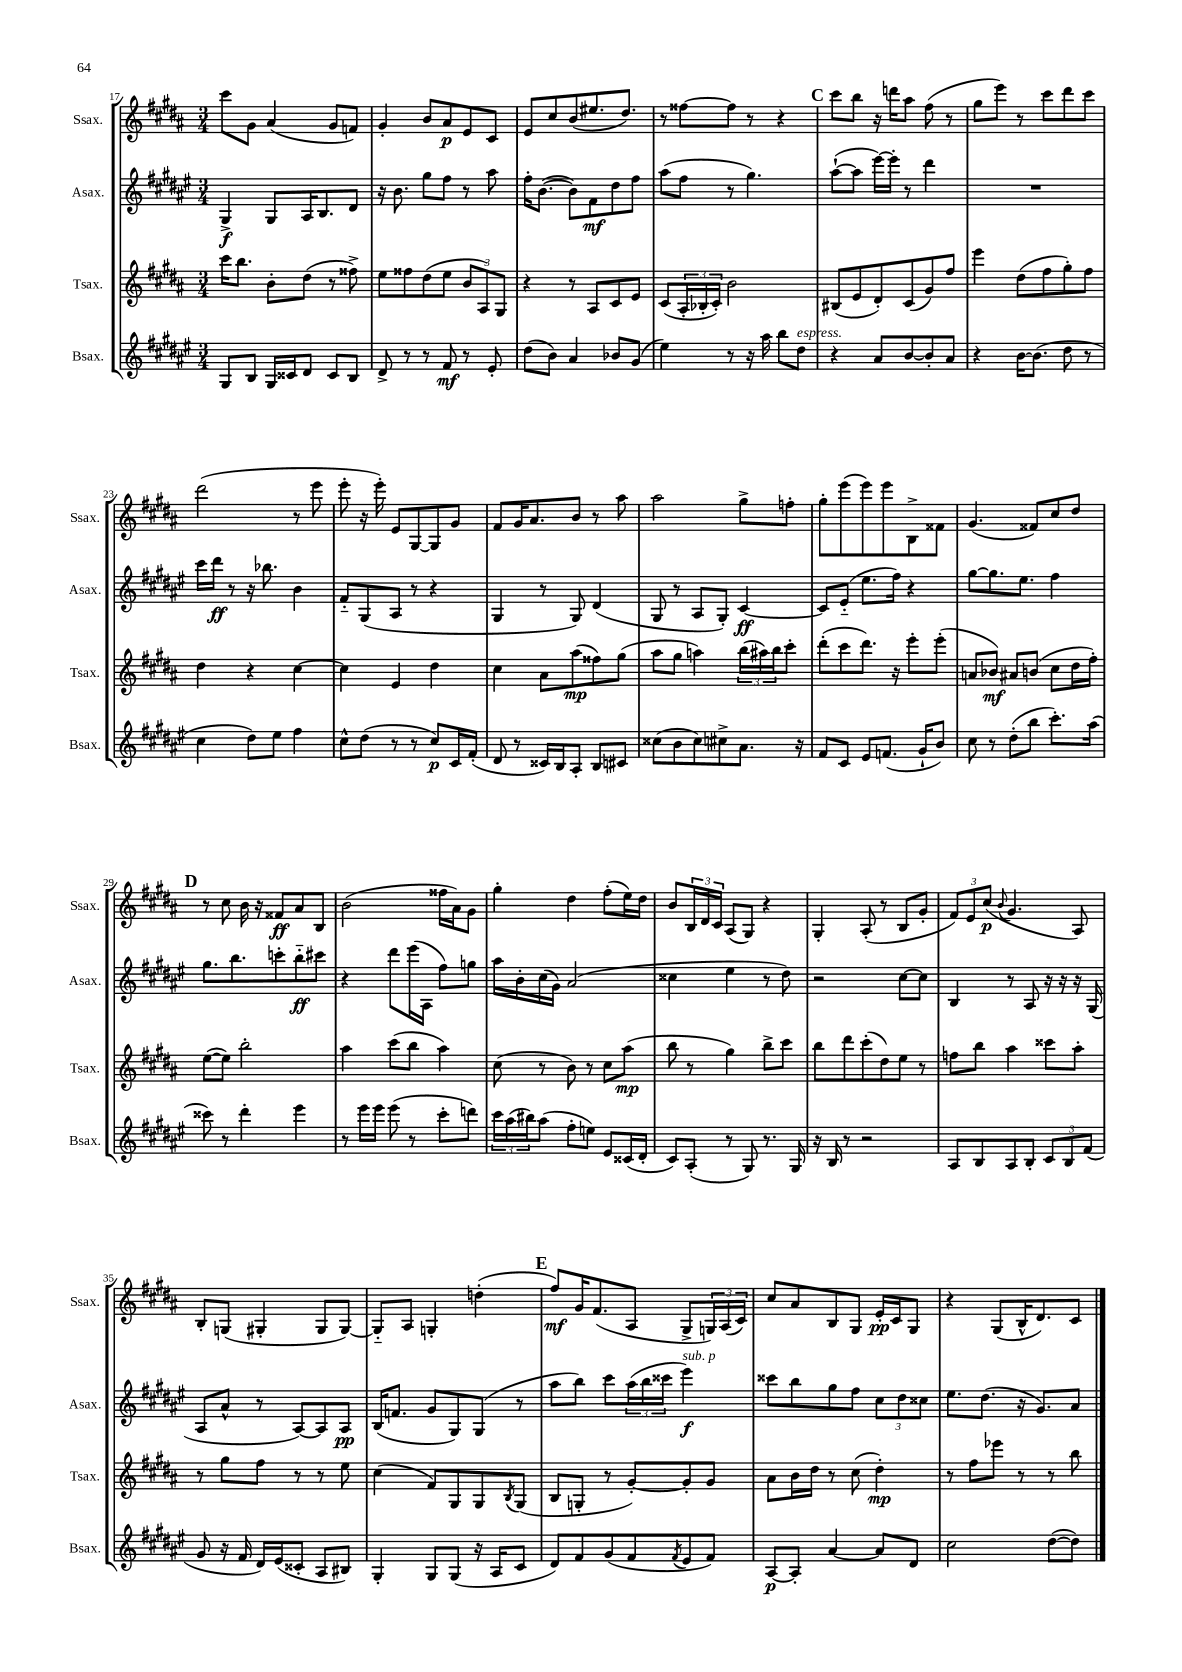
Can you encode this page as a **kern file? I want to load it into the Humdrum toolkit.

**kern	**dynam	**kern	**dynam	**kern	**dynam	**kern	**dynam
*part4	*part4	*part3	*part3	*part2	*part2	*part1	*part1
*staff4	*staff4	*staff3	*staff3	*staff2	*staff2	*staff1	*staff1
*I"Bsax.	*	*I"Tsax.	*	*I"Asax.	*	*I"Ssax.	*
*I'Bsax.	*	*I'Tsax.	*	*I'Asax.	*	*I'Ssax.	*
*clefG2	*	*clefG2	*	*clefG2	*	*clefG2	*
*k[f#c#g#d#a#e#]	*	*k[f#c#g#d#a#]	*	*k[f#c#g#d#a#e#]	*	*k[f#c#g#d#a#]	*
*M3/4	*	*M3/4	*	*M3/4	*	*M3/4	*
=17	=17	=17	=17	=17	=17	=17	=17
8G#/L	.	16ccc#\KL	.	4G#^/	f	8ccc#\L	.
.	.	8.bb\J	.	.	.	.	.
8B/J	.	.	.	.	.	8g#\J	.
16G#/LL	.	8b'\L	.	8G#/L	.	(4a#/	.
16c##X/J	.	.	.	.	.	.	.
8d#/J	.	(8dd#\J	.	16A#/K	.	.	.
.	.	.	.	8.B/	.	.	.
8c##/L	.	8r	.	.	.	8g#/L	.
8B/J	.	8ff##X^\)	.	8d#/J	.	8fn/J)	.
=18	=18	=18	=18	=18	=18	=18	=18
8d#^/	.	8ee\L	.	16r	.	4g#'/	.
.	.	.	.	8.b\	.	.	.
8r	.	8ff##X\	.	.	.	.	.
8r	.	(8dd#\	.	8gg#\L	.	8b/L	.
8f#/	mf	8ee\J	.	8ff#\J	.	8a#/	p
8r	.	12b/L	.	8r	.	8e/	.
.	.	12A#/)	.	.	.	.	.
8e#'/	.	.	.	8aa#\	.	8c#/J	.
.	.	12G#/J	.	.	.	.	.
=19	=19	=19	=19	=19	=19	=19	=19
(8dd#\L	.	4r	.	16ff#'\KL	.	8e/L	.
.	.	.	.	([8.b\J	.	.	.
8b\J)	.	.	.	.	.	8cc#/	.
4a#/	.	8r	.	8b\L])	.	(8b/	.
.	.	8A#/L	.	8f#\	mf	8.ee#X/	.
8b-X/L	.	8c#/	.	8dd#\	.	.	.
.	.	.	.	.	.	8.dd#/J)	.
(8g#/J	.	8e/J	.	8ff#\J	.	.	.
=20	=20	=20	=20	=20	=20	=20	=20
4ee#\)	.	(8c#/L	.	(8aa#\L	.	8r	.
.	.	24A#'/L	.	8ff#\J	.	[8ff##X\L	.
.	.	24B-X'/	.	.	.	.	.
.	.	24c#'/JJ)	.	.	.	.	.
8r	.	2b\	.	8r	.	8ff##\J]	.
16r	.	.	.	4.gg#\)	.	8r	.
16aa#\	.	.	.	.	.	.	.
8bb\L	.	.	.	.	.	4r	.
!LO:TX:a:i:t=espress.	!	!	!	!	!	!	!
8dd#\J	.	.	.	.	.	.	.
!!LO:REH:place=s1:t=C
=21	=21	=21	=21	=21	=21	=21	=21
4r	.	(8B#X/L	.	([8aa#`\L	.	8ccc#\L	.
.	.	8e/	.	8aa#\J]	.	8bb\J	.
8a#/L	.	8d#'/)	.	[16eee#\LL)	.	16r	.
.	.	.	.	16eee#'\JJ]	.	16dddn\KL	.
[8b/	.	(8c#/	.	8r	.	8aa#\J	.
8b'/]	.	8g#/)	.	4ddd#\	.	(8ff#\	.
8a#/J	.	8ff#/J	.	.	.	8r	.
=22	=22	=22	=22	=22	=22	=22	=22
4r	.	4eee\	.	2.r	.	8gg#\L	.
.	.	.	.	.	.	8eee\J)	.
[16b\KL	.	(8dd#\L	.	.	.	8r	.
(8.b\J]	.	.	.	.	.	.	.
.	.	8ff#\	.	.	.	8ccc#\L	.
8dd#\	.	8gg#'\)	.	.	.	8ddd#\	.
8r	.	8ff#\J	.	.	.	8ccc#\J	.
!!LO:LB:g=z
=23	=23	=23	=23	=23	=23	=23	=23
4cc#\	.	4dd#\	.	16ccc#\LL	.	(2ddd#\	.
.	.	.	.	16ddd#\JJ	ff	.	.
.	.	.	.	8r	.	.	.
8dd#\L)	.	4r	.	16r	.	.	.
.	.	.	.	8.bb-X\	.	.	.
8ee#\J	.	.	.	.	.	.	.
4ff#\	.	[4cc#\	.	4b\	.	8r	.
.	.	.	.	.	.	8eee\	.
=24	=24	=24	=24	=24	=24	=24	=24
8cc#^^\L	.	4cc#\]	.	8f#/L	.	8eee'\	.
(8dd#\J	.	.	.	(8G#/	.	16r	.
.	.	.	.	.	.	16eee'\)	.
8r	.	4e/	.	8A#/J	.	8e/L	.
8r	.	.	.	8r	.	[8G#/	.
8cc#/L)	p	4dd#\	.	4r	.	8G#/]	.
16c#/L	.	.	.	.	.	8g#/J	.
(16f#'/JJ	.	.	.	.	.	.	.
=25	=25	=25	=25	=25	=25	=25	=25
8d#/	.	4cc#\	.	4G#/	.	8f#/L	.
8r	.	.	.	.	.	16g#/K	.
.	.	.	.	.	.	8.a#/	.
16c##X/LL)	.	8a#\L	.	8r	.	.	.
16B/J	.	.	.	.	.	.	.
8A#'/J	.	(8aa#\	mp	8G#/)	.	8b/J	.
8B/L	.	8ff##X\)	.	(4d#/	.	8r	.
8c#X/J	.	(8gg#\J	.	.	.	8aa#\	.
=26	=26	=26	=26	=26	=26	=26	=26
(8cc##X\L	.	8aa#\L	.	8G#/	.	2aa#\	.
8b\	.	8gg#\J	.	8r	.	.	.
8cc##\)	.	4aan\)	.	8A#/L	.	.	.
8cc#X^\	.	.	.	8G#'/J)	.	.	.
8.a#\J	.	(24bb\LL	.	[4c#/	ff	8gg#^\L	.
.	.	24aa#X\)	.	.	.	.	.
.	.	24bb\J	.	.	.	.	.
.	.	8ccc#'\J	.	.	.	8ffn'\J	.
16r	.	.	.	.	.	.	.
=27	=27	=27	=27	=27	=27	=27	=27
8f#/L	.	(8ddd#'\L	.	8c#/L]	.	8gg#'\L	.
8c#/J	.	8ccc#\	.	(8e#/J	.	(8eee\	.
8e#/L	.	8.ddd#\J)	.	8.ee#\L	.	8eee\)	.
(8.fn/J	.	.	.	.	.	8eee\	.
.	.	16r	.	16ff#\Jk)	.	.	.
.	.	8eee'\L	.	4r	.	8B^\	.
16g#`/KL	.	.	.	.	.	.	.
8b/J)	.	(8eee'\J	.	.	.	8f##X\J	.
=28	=28	=28	=28	=28	=28	=28	=28
8cc#\	.	8an/L	.	[8gg#\L	.	(4.g#/	.
8r	.	8b-X/J)	mf	8.gg#\]	.	.	.
(8dd#'\L	.	8a#X/L	.	.	.	.	.
.	.	.	.	8.ee#\J	.	.	.
8bb\J	.	(8bn/J	.	.	.	8f##X/L)	.
8.ccc#'\L)	.	8cc#\L	.	4ff#\	.	8cc#/	.
.	.	16dd#\L	.	.	.	8dd#/J	.
(16aa#\Jk	.	16ff#'\JJ)	.	.	.	.	.
!!LO:LB:g=z
!!LO:REH:place=s1:t=D
=29	=29	=29	=29	=29	=29	=29	=29
8ccc##X\)	.	([8ee\L	.	8.gg#\L	.	8r	.
8r	.	8ee\J])	.	.	.	8cc#\	.
.	.	.	.	8.bb\	.	.	.
4ddd#'\	.	2bb'\	.	.	.	16b\	.
.	.	.	.	.	.	16r	.
.	.	.	.	8cccn'\	.	8f##X/L	ff
4eee#\	.	.	.	8bb\	ff	8a#/	.
.	.	.	.	8ccc#X\J	.	8B/J	.
=30	=30	=30	=30	=30	=30	=30	=30
8r	.	4aa#\	.	4r	.	(2b\	.
16eee#\LL	.	.	.	.	.	.	.
16eee#\JJ	.	.	.	.	.	.	.
(8eee#\	.	(8ccc#\L	.	8ddd#\L	.	.	.
8r	.	8bb\J	.	(16eee#\L	.	.	.
.	.	.	.	16A#\JJ	.	.	.
8ccc#'\L	.	4aa#\)	.	8ff#\L)	.	16ff##X\LL	.
.	.	.	.	.	.	16a#\J)	.
8dddn\J)	.	.	.	8ggn\J	.	8g#\J	.
=31	=31	=31	=31	=31	=31	=31	=31
24ccc#\LL	.	(8cc#\	.	16aa#\LL	.	4gg#'\	.
(24aa#\	.	.	.	.	.	.	.
.	.	.	.	16b'\	.	.	.
24bb#X\J)	.	.	.	.	.	.	.
(8aa#\J	.	8r	.	(16cc#\	.	.	.
.	.	.	.	16g#\JJ)	.	.	.
8ff#'\L	.	8b\)	.	(2a#/	.	4dd#\	.
8een\J)	.	8r	.	.	.	.	.
8e#/L	.	8cc#\L	.	.	.	(8ff#'\L	.
(16c##X/L	.	(8aa#\J	mp	.	.	16ee\L)	.
16d#'/JJ	.	.	.	.	.	16dd#\JJ	.
=32	=32	=32	=32	=32	=32	=32	=32
8c#/L)	.	8bb\	.	4cc##X\	.	8b/L	.
(8A#'/J	.	8r	.	.	.	24B/L	.
.	.	.	.	.	.	24d#/	.
.	.	.	.	.	.	24c#/JJ	.
8r	.	4gg#\)	.	4ee#\	.	(8A#/L	.
8G#/)	.	.	.	.	.	8G#/J)	.
8.r	.	8bb^\L	.	8r	.	4r	.
.	.	8ccc#\J	.	8dd#\)	.	.	.
16G#/	.	.	.	.	.	.	.
=33	=33	=33	=33	=33	=33	=33	=33
16r	.	8bb\L	.	2r	.	4G#'/	.
16B/	.	.	.	.	.	.	.
8r	.	8ddd#\	.	.	.	.	.
2r	.	(8ccc#'\	.	.	.	(8A#'/	.
.	.	8dd#\)	.	.	.	8r	.
.	.	8ee\J	.	[8cc#\L	.	8B/L	.
.	.	8r	.	8cc#\J]	.	8g#'/J	.
=34	=34	=34	=34	=34	=34	=34	=34
8A#/L	.	8ffn\L	.	4B/	.	12f#/L)	.
.	.	.	.	.	.	12e/	.
8B/	.	8bb\J	.	.	.	.	.
.	.	.	.	.	.	(12cc#/J	p
.	.	.	.	.	.	8qqb/	.
8A#/	.	4aa#\	.	8r	.	4.g#/	.
8B'/J	.	.	.	8A#/	.	.	.
12c#/L	.	8ccc##X\L	.	16r	.	.	.
.	.	.	.	16r	.	.	.
12B/	.	.	.	.	.	.	.
.	.	8aa#'\J	.	16r	.	8A#/)	.
(12f#/J	.	.	.	.	.	.	.
.	.	.	.	(16G#/	.	.	.
!!LO:LB:g=z
=35	=35	=35	=35	=35	=35	=35	=35
8g#/	.	8r	.	8A#/L	.	8B'/L	.
16r	.	8gg#\L	.	8a#^^/J	.	(8Gn/J	.
16f#/	.	.	.	.	.	.	.
16d#/LL)	.	8ff#\J	.	8r	.	4G#X'/	.
(16e#/J	.	.	.	.	.	.	.
8c##X'/J	.	8r	.	[8A#/L)	.	.	.
8A#/L	.	8r	.	8A#/]	.	8G#/L	.
8B#X/J)	.	8ee\	.	8A#/J	pp	[8G#/J)	.
=36	=36	=36	=36	=36	=36	=36	=36
4G#'/	.	(4cc#\	.	(16B/KL	.	8G#/L]	.
.	.	.	.	8.fn/J	.	.	.
.	.	.	.	.	.	8A#/J	.
8G#/L	.	8f#/L)	.	8g#/L	.	4Gn'/	.
(8G#/J	.	8G#/	.	8G#/)	.	.	.
16r	.	8G#/	.	(8G#/J	.	(4ddn'\	.
16A#/KL	.	.	.	.	.	.	.
.	.	8qB/	.	.	.	.	.
8c#/J	.	(8G#/J	.	8r	.	.	.
!!LO:REH:place=s1:t=E
=37	=37	=37	=37	=37	=37	=37	=37
8d#/L)	.	8B/L	.	8aa#\L	.	8ff#/L)	mf
8f#/	.	8Gn'/J	.	8bb\J)	.	16g#/K	.
.	.	.	.	.	.	(8.f#/	.
(8g#/	.	8r	.	8ccc#\L	.	.	.
8f#/	.	[8g#'/L)	.	(24aa#\L	.	8A#/J	.
.	.	.	.	24bb\	.	.	.
.	.	.	.	24ccc##X\JJ	.	.	.
8qf#/	.	.	.	.	.	.	.
!	!	!	!	!LO:TX:a:i:t=sub. p	!	!	!
8e#/	.	8g#'/]	.	4eee#\)	f	8G#^/L	.
8f#/J)	.	8g#/J	.	.	.	24Gn/L)	.
.	.	.	.	.	.	(24A#/	.
.	.	.	.	.	.	24c#/JJ)	.
=38	=38	=38	=38	=38	=38	=38	=38
[8A#/L	p	8a#\L	.	8ccc##X\L	.	8cc#/L	.
8A#'/J]	.	16b\L	.	8bb\	.	8a#/	.
.	.	16dd#\JJ	.	.	.	.	.
[4a#/	.	8r	.	8gg#\	.	8B/	.
.	.	(8cc#\	.	8ff#\J	.	8G#/J	.
8a#/L]	.	4dd#'\)	mp	12cc#\L	.	16e'/LL	pp
.	.	.	.	.	.	16c#/J	.
.	.	.	.	12dd#\	.	.	.
8d#/J	.	.	.	.	.	8G#/J	.
.	.	.	.	12cc##X\J	.	.	.
=39	=39	=39	=39	=39	=39	=39	=39
2cc#\	.	8r	.	8.ee#\L	.	4r	.
.	.	8ff#\L	.	.	.	.	.
.	.	.	.	(8.dd#\J	.	.	.
.	.	8eee-X\J	.	.	.	(8G#/L	.
.	.	8r	.	16r	.	16B^^/K	.
.	.	.	.	8.g#/L)	.	8.d#/)	.
([8dd#\L	.	8r	.	.	.	.	.
8dd#\J])	.	8bb\	.	8a#/J	.	8c#/J	.
==	==	==	==	==	==	==	==
*-	*-	*-	*-	*-	*-	*-	*-
